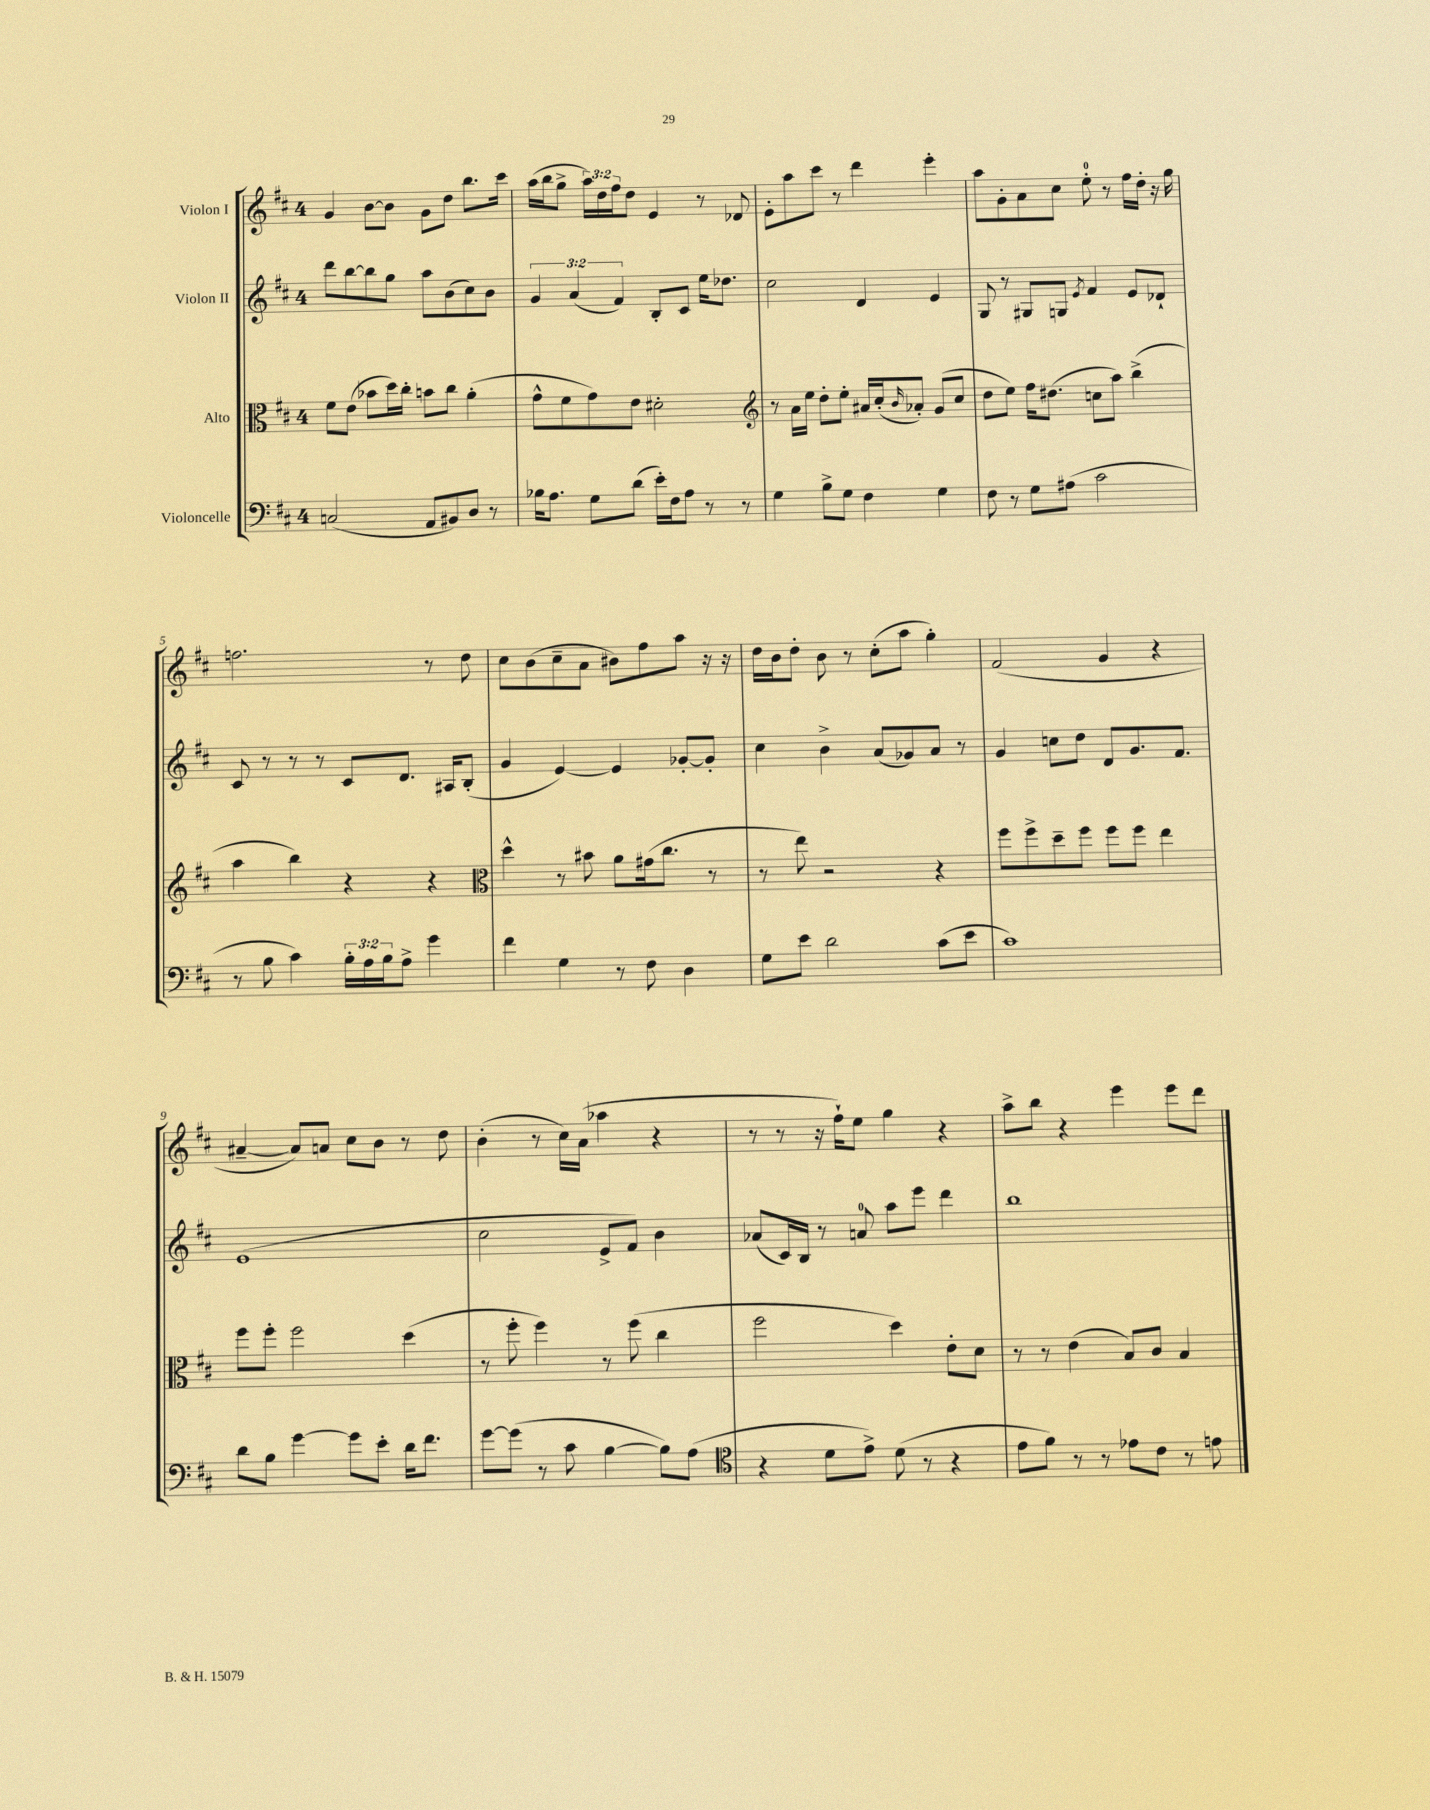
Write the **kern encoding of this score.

**kern	**kern	**kern	**kern
*staff4	*staff3	*staff2	*staff1
*clefF4	*clefC3	*clefG2	*clefG2
*k[f#c#]	*k[f#c#]	*k[f#c#]	*k[f#c#]
*M4/4	*M4/4	*M4/4	*M4/4
(2C	8f#	8ddd	4g
.	(8e	[8bb	.
.	8b-	8bb]	[8b
.	16dd)	8gg	8b]
.	16cc#'	.	.
8AA	8b	8aa	8g
8BB#)	8cc#	(8b	8dd
8D	(4a'	8cc#)	8.bb
8r	.	8b	.
.	.	.	16ccc#
=	=	=	=
16B-	8g^^	6g	(16aa
8.A	.	.	16bb
.	8f#	.	8gg^
.	.	(6a	.
8G	8g)	.	24aa)
.	.	.	24dd
.	.	6f#)	24ff#
(8d	8e	.	8dd
16e')	2d#'	8B'	4e
16F#	.	.	.
8A	.	8c#	.
8r	.	16ee	8r
.	.	8.dd-	.
8r	.	.	8d-
=	=	=	=
*	*clefG2	*	*
4G	8r	2cc#	8e'
.	16a	.	8aa
.	16ee	.	.
8B^	8dd'	.	8ccc#
8G	8ee'	.	8r
4F#	16a#	4d	4ddd
.	(16cc#'	.	.
.	16qqb	.	.
.	8a-')	.	.
4G	(8g	4e	4eee'
.	8cc#	.	.
=	=	=	=
8F#	8dd	8G	8aa
8r	8ee)	8r	8g'
8G	16ff#	8G#	8a
.	(8.dd#	.	.
(8A#	.	8G	8cc#
.	.	8qe	.
2c#	8cc	4f#	8ee'
.	8aa)	.	8r
.	(4bb^	8e	16ff#
.	.	.	16dd'
.	.	8d-`	16r
.	.	.	16gg
=	=	=	=
8r	4aa	8c#	2.ff
8B	.	8r	.
4c#)	4bb)	8r	.
.	.	8r	.
24B'	4r	8c#	.
24A	.	.	.
24B	.	.	.
8A^	.	8.d	.
4g	4r	.	8r
.	.	16A#	.
.	.	(8B'	8dd
=	=	=	=
*	*clefC3	*	*
4f#	4dd^^	4g	8cc#
.	.	.	(8b
4G	8r	[4e)	8cc#~
.	8b#	.	8a
8r	8a	4e]	8b#)
8F#	(16g#	.	8ff#
.	8.cc#	.	.
4D	.	[8g-'	8aa
.	8r	8g-']	16r
.	.	.	16r
=	=	=	=
8G	8r	4cc#	16dd
.	.	.	16b
8e	8ee)	.	8dd'
2d	2r	4b^	8b
.	.	.	8r
.	.	(8a	(8cc#'
.	.	8g-)	8aa
(8c#	4r	8a	4gg')
8e	.	8r	.
=	=	=	=
1c#)	8ff#	4g	(2f#
.	8ff#^	.	.
.	8dd~	8cc	.
.	8ff#	8dd	.
.	8ff#	8d	4g
.	8ff#	8.g	.
.	4ee	.	4r
.	.	8.f#	.
=	=	=	=
8d	8ff#	(1e	[4a#~
8B	8ff#'	.	.
[4g	2ff#	.	8a#])
.	.	.	8a
8g]	.	.	8cc#
8e'	.	.	8b
16d	(4dd	.	8r
8.f#	.	.	.
.	.	.	8dd
=	=	=	=
[8g	8r	2cc#	(4b'
(8g]	8ff#'	.	.
8r	4ff#)	.	8r
8c#	.	.	16cc#)
.	.	.	(16a
[4B	8r	8e^	4aa-
.	(8ff#	8f#)	.
8B])	4cc#	4b	4r
(8A	.	.	.
=	=	=	=
*clefC4	*	*	*
4r	2ff#	(8a-	8r
.	.	16c#)	8r
.	.	16B	.
8d	.	8r	16r
.	.	.	16ff#`)
8e^)	.	8a	8ee
(8d	4dd)	8aa	4gg
8r	.	8eee	.
4r	8e'	4ddd	4r
.	8d	.	.
=	=	=	=
8e	8r	1bb	8aa^
8f#)	8r	.	8bb
8r	(4e	.	4r
8r	.	.	.
8e-	8B)	.	4eee
8c#	8c#	.	.
8r	4B	.	8eee
8e	.	.	8ddd
==	==	==	==
*-	*-	*-	*-
